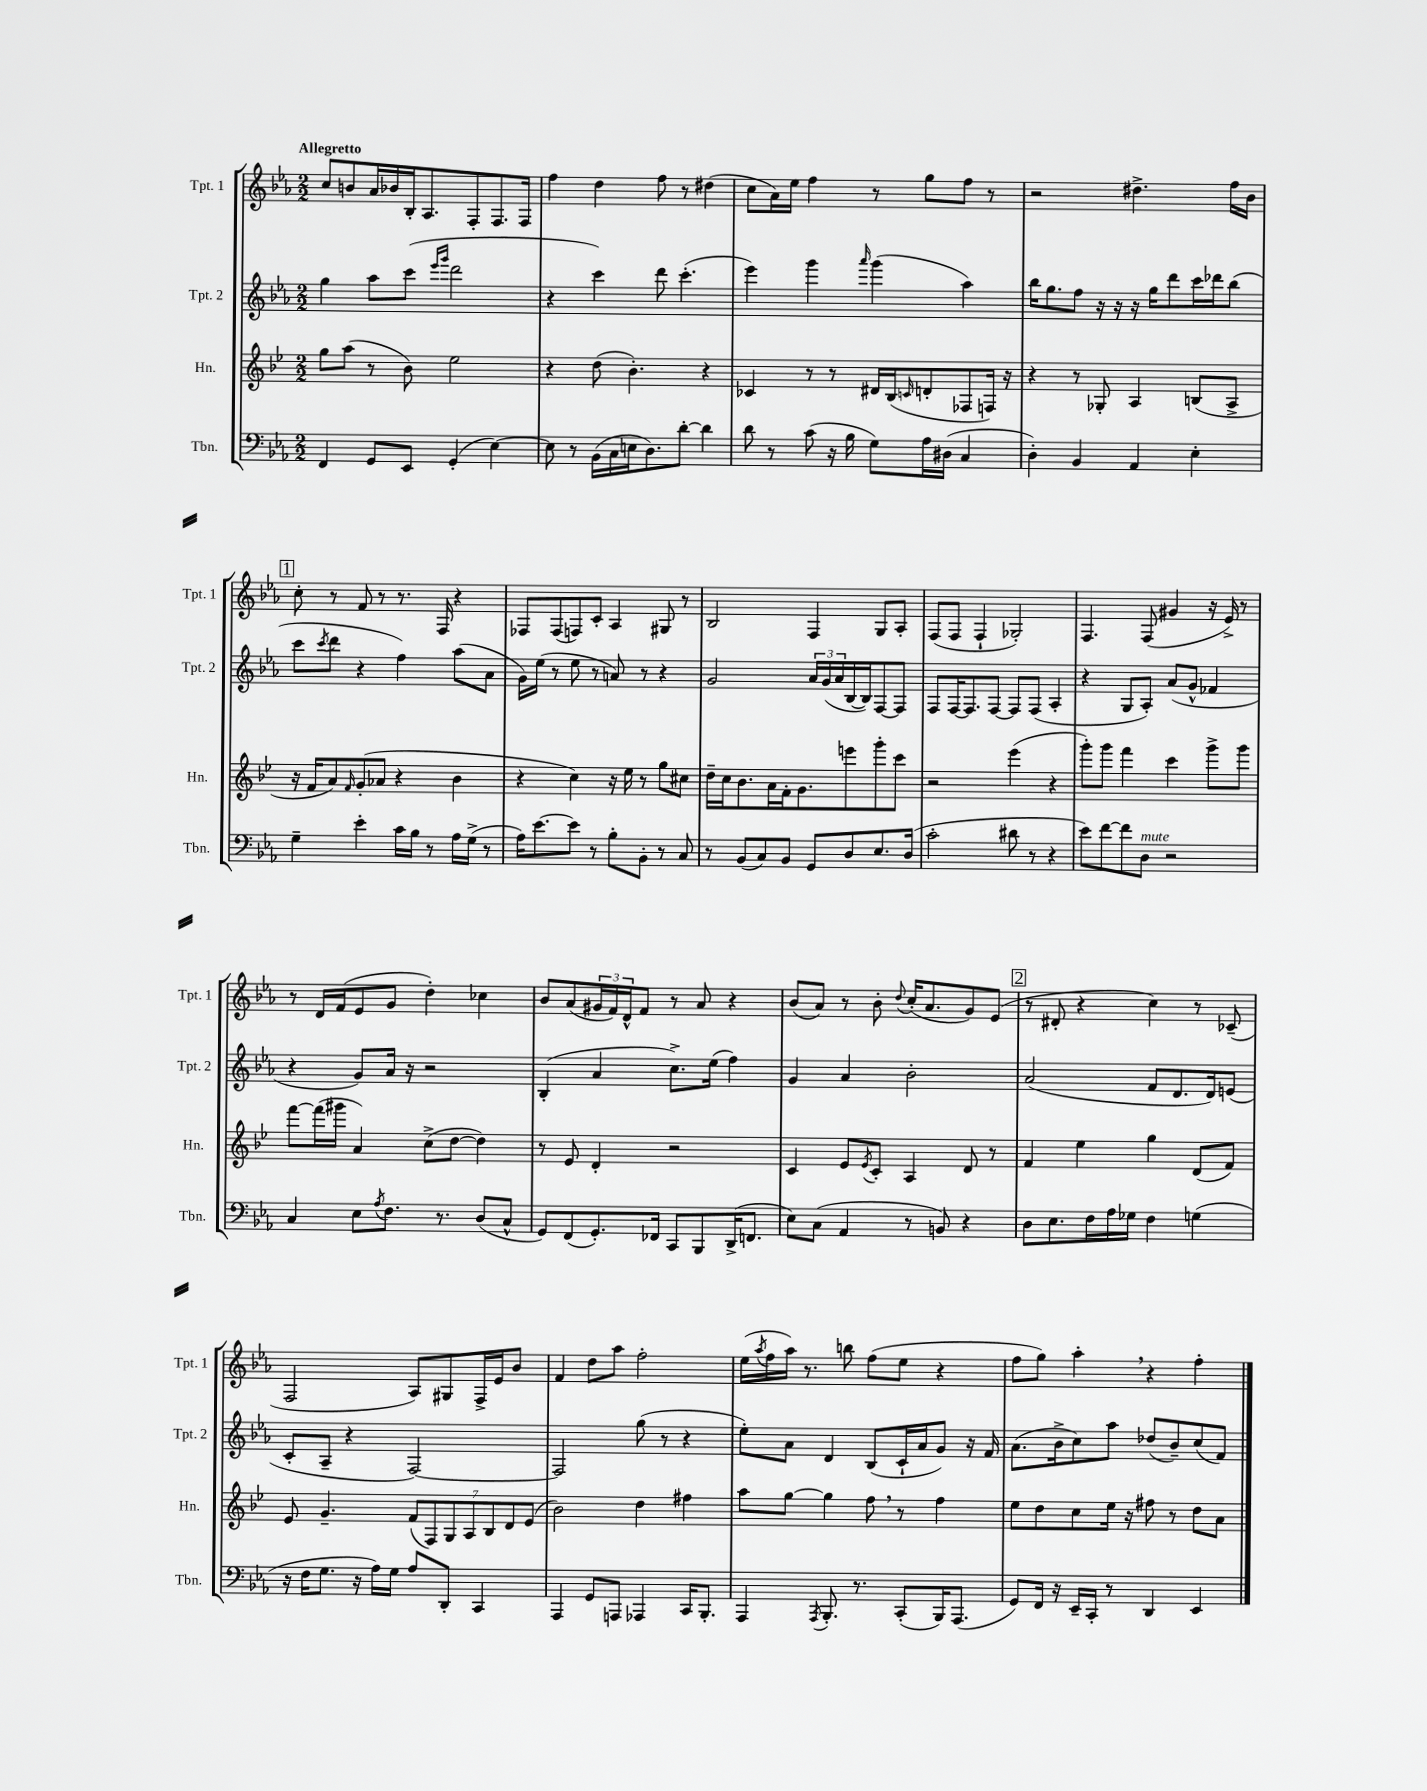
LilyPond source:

<<
\new StaffGroup <<
\new Staff = "s0" \with { instrumentName = "Tpt. 1" shortInstrumentName = "Tpt. 1" } {
    \clef treble \key ees \major \numericTimeSignature \time 2/2 \tempo "Allegretto"
    c''8 b'8 aes'16 bes'16 bes16-. aes8. f8-. f8. f16 |
    f''4 d''4 f''8 r8 dis''4( |
    c''8 aes'16) ees''16 f''4 r8 g''8 f''8 r8 |
    r2 dis''4.-> f''16 bes'16 |
    \mark \markup { \box "1" } c''8-. r8 f'8 r8 r8. f16 r4 |
    fes8 fes8( f8) c'8-. aes4 gis8 r8 |
    bes2 f4 g8 aes8-. |
    f8( f8 f4-! ges2-.) |
    f4. f8( gis'4 r16 ees'16->) r8 |
    r8 d'16 f'16( ees'8 g'8 d''4-.) ces''4 |
    bes'8 aes'8( \tuplet 3/2 { gis'16 f'16) d'16-^ } f'8 r8 aes'8 r4 |
    bes'8( aes'8) r8 bes'8-. \appoggiatura { d''8 } c''16-.( aes'8. g'8) ees'8( |
    \mark \markup { \box "2" } r8 dis'8-. r4 c''4) r8 ces'8--( |
    f2 aes8) gis8 f16-> ees'16 bes'8 |
    f'4 d''8 aes''8 f''2-. |
    ees''16( \acciaccatura { aes''8 } f''16 aes''16) r8. b''8 f''8( ees''8 r4 |
    f''8 g''8) aes''4-. \breathe r4 f''4-. \bar "|." |
}
\new Staff = "s1" \with { instrumentName = "Tpt. 2" shortInstrumentName = "Tpt. 2" } {
    \clef treble \key ees \major \numericTimeSignature \time 2/2
    g''4 aes''8 c'''8( \grace { ees'''16 g'''16 } d'''2 |
    r4 c'''4) d'''8 c'''4.-.( |
    ees'''4) g'''4 \grace { aes'''16 } g'''4( aes''4) |
    bes''16 g''8. f''8 r16 r16 r16 g''16 d'''8 c'''16 des'''16 bes''8( |
    \mark \markup { \box "1" } c'''8 \acciaccatura { c'''8 } d'''8 r4 f''4) aes''8( aes'8 |
    g'16) ees''16( r8 ees''8 r8 a'8) r8 r4 |
    g'2 \tuplet 3/2 { aes'16 g'16( aes'16 } bes16~ bes16) f8~ f8 |
    f8 f16~ f8. f8~ f8 f8( aes4-. |
    r4 g8 aes8-.) aes'8( g'8-^ fes'4 |
    r4 g'8) aes'16 r16 r2 |
    bes4-.( aes'4 c''8.->) ees''16( f''4) |
    g'4 aes'4 bes'2-. |
    \mark \markup { \box "2" } aes'2( f'8 d'8. d'16) e'8( |
    c'8-. aes8-- r4 f2~) |
    f2 g''8( r8 r4 |
    ees''8-.) aes'8 d'4 bes8( c'16-! aes'16 g'8) r16 f'16 |
    aes'8.( bes'16-> c''8) aes''8 des''8( bes'8--) c''8( f'8) \bar "|." |
}
\new Staff = "s2" \with { instrumentName = "Hn." shortInstrumentName = "Hn." } {
    \clef treble \key bes \major \numericTimeSignature \time 2/2
    g''8 a''8( r8 bes'8) ees''2 |
    r4 d''8( bes'4.-.) r4 |
    ces'4 r8 r8 dis'16 bes16( \grace { c'16 } d'8-. fes8 f16) r16 |
    r4 r8 ges8-. a4 b8( a8-> |
    \mark \markup { \box "1" } r16 f'16 a'8) \grace { f'16 } g'8-.( aes'8 r4 bes'4 |
    r4 c''4) r16 ees''16 r8 g''8 cis''8 |
    d''16-- c''16 bes'8. a'16 f'16-. g'8. e'''8 g'''8-. c'''8 |
    r2 ees'''4( r4 |
    g'''8-.) g'''8 f'''4 c'''4 g'''8-> g'''8 |
    f'''8~ f'''16( gis'''16 a'4) c''8->( d''8~ d''4) |
    r8 ees'8 d'4-. r2 |
    c'4 ees'8 \acciaccatura { ees'8 } c'8-. a4 d'8 r8 |
    \mark \markup { \box "2" } f'4 ees''4 g''4 d'8( f'8) |
    ees'8 g'4.-- \tuplet 7/4 { f'8( f8) g8 a8 bes8 d'8 ees'8( } |
    bes'2) d''4 fis''4 |
    a''8 g''8~ g''4 f''8 \breathe r8 f''4 |
    ees''8 d''8 c''8 ees''16 r16 fis''8 r8 d''8 a'8 \bar "|." |
}
\new Staff = "s3" \with { instrumentName = "Tbn." shortInstrumentName = "Tbn." } {
    \clef bass \key ees \major \numericTimeSignature \time 2/2
    f,4 g,8 ees,8 g,4-.( ees4~) |
    ees8 r8 bes,16( c16 e16 d8.) d'8~-. d'4 |
    d'8 r8 c'8( r16 bes16 g8) aes16 dis16( c4 |
    d4-.) bes,4 aes,4 ees4-. |
    \mark \markup { \box "1" } g4-- ees'4-. c'16 bes16 r8 aes16 g16->( r8 |
    aes16) ees'8.~ ees'8 r8 bes8-. bes,8-. r8 c8 |
    r8 bes,8( c8) bes,8 g,8 d8 ees8. d16( |
    c'2-. dis'8 r8 r4 |
    ees'8) f'8~ f'8 d8^\markup { \italic "mute" } r2 |
    c4 ees8 \acciaccatura { aes8 } f8. r8. d8( c8-^ |
    g,8) f,8( g,8.-.) fes,16 c,8 bes,,8 d,16->( f,8. |
    ees8) c8( aes,4 r8 b,8) r4 |
    \mark \markup { \box "2" } d8 ees8. f16 aes16 ges16 f4 g4( |
    r16 f16 g8. r16 aes16) g16 aes8 d,8-. c,4 |
    aes,,4 g,8 a,,8 aes,,4 c,16 bes,,8.-. |
    aes,,4 \acciaccatura { aes,,8 } bes,,8.-. r8. c,8-.( bes,,16) aes,,8.( |
    g,8) f,16 r16 ees,16-- c,16-. r8 d,4 ees,4 \bar "|." |
}
>>
>>
\layout { \context { \Score \remove "Bar_number_engraver" } }
